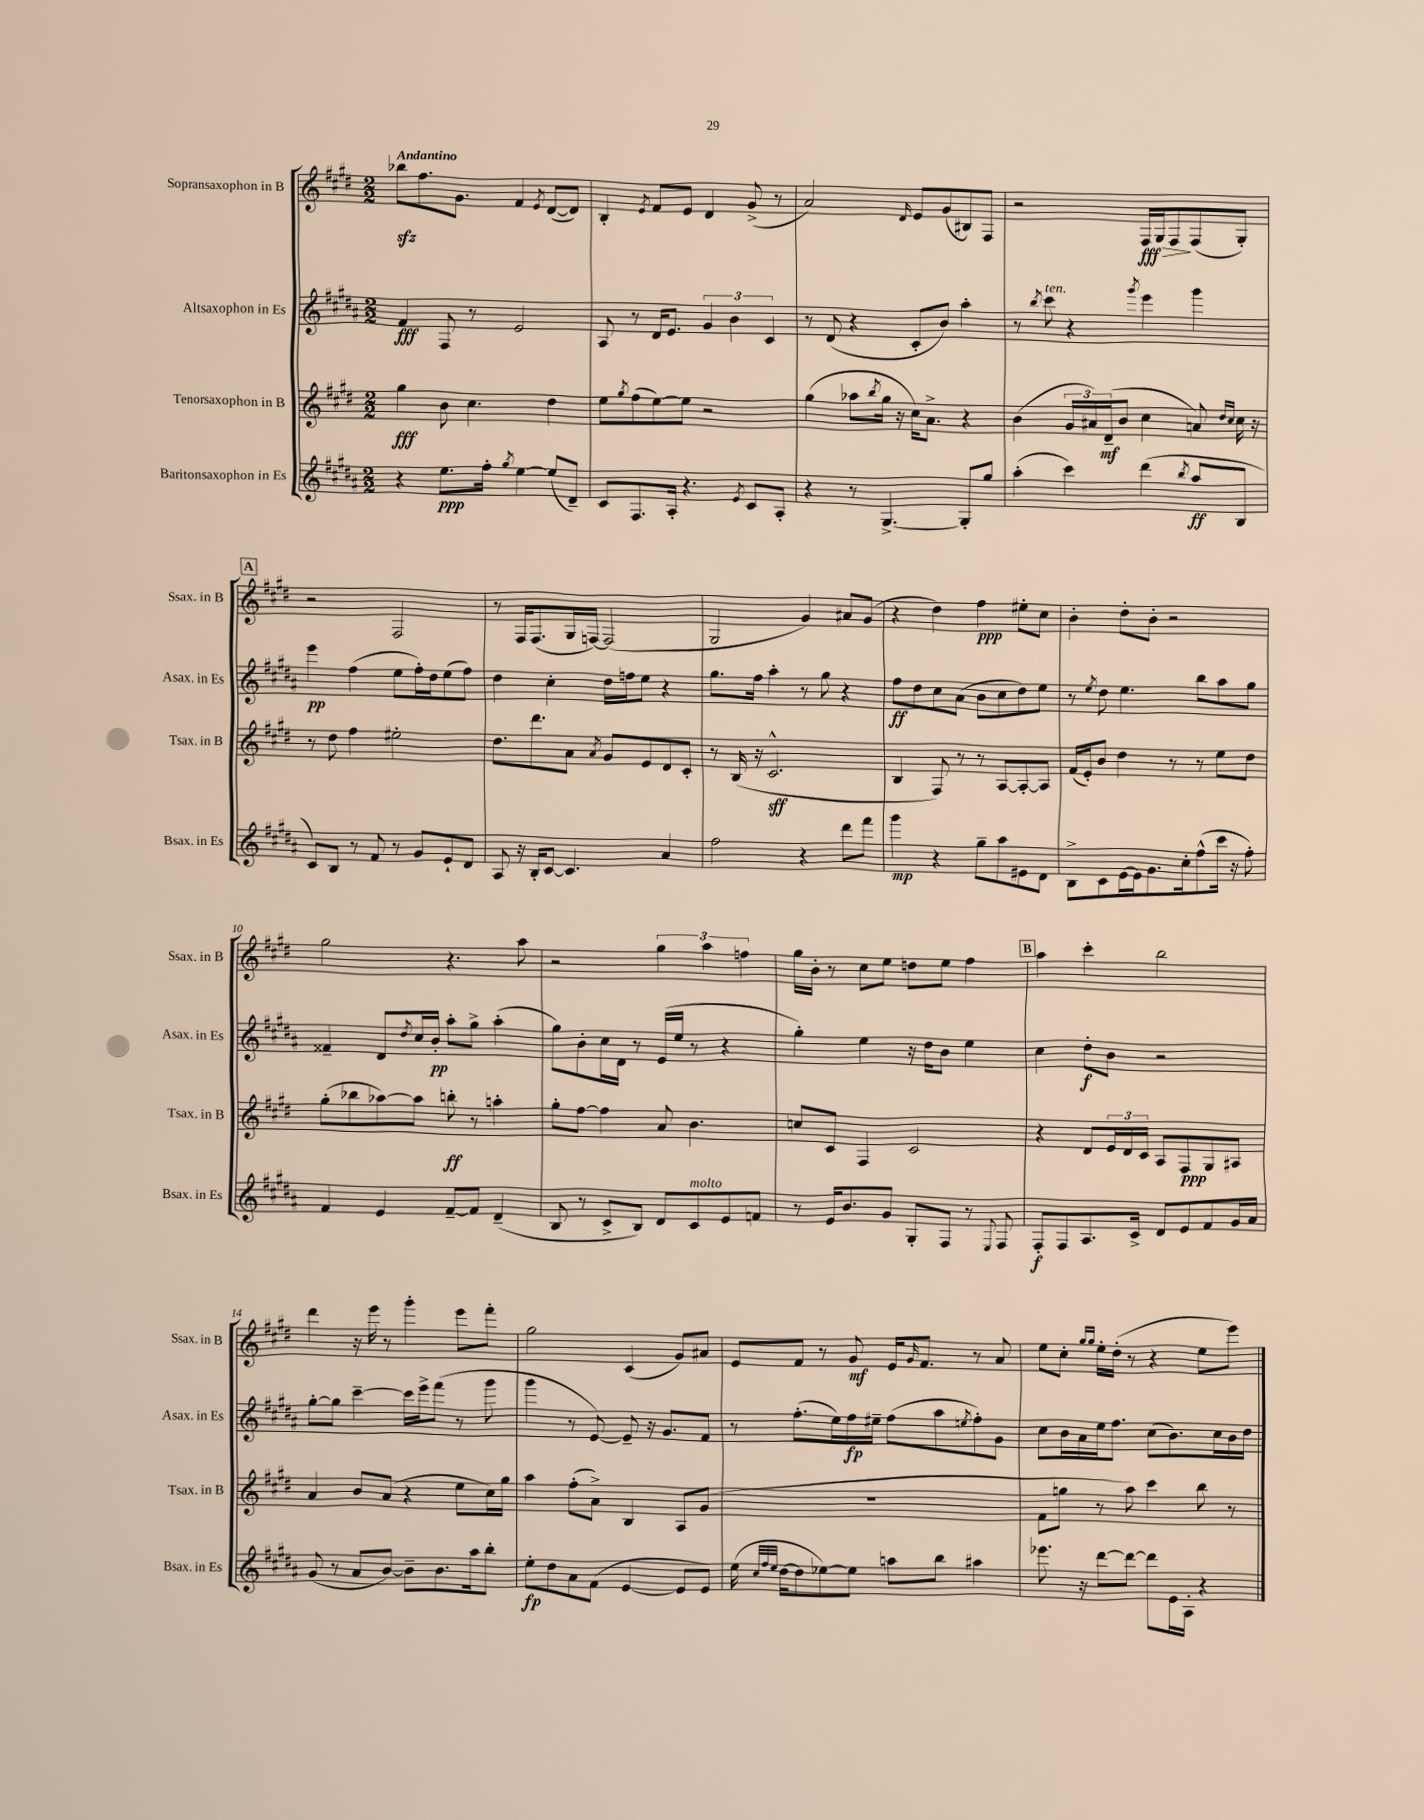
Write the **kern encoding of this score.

**kern	**dynam	**kern	**dynam	**kern	**dynam	**kern	**dynam
*part4	*part4	*part3	*part3	*part2	*part2	*part1	*part1
*staff4	*staff4	*staff3	*staff3	*staff2	*staff2	*staff1	*staff1
*I"Baritonsaxophon in Es	*	*I"Tenorsaxophon in B	*	*I"Altsaxophon in Es	*	*I"Sopransaxophon in B	*
*I'Bsax. in Es	*	*I'Tsax. in B	*	*I'Asax. in Es	*	*I'Ssax. in B	*
*clefG2	*	*clefG2	*	*clefG2	*	*clefG2	*
*k[f#c#g#d#a#]	*	*k[f#c#g#d#]	*	*k[f#c#g#d#a#]	*	*k[f#c#g#d#]	*
*M2/2	*	*M2/2	*	*M2/2	*	*M2/2	*
=1	=1	=1	=1	=1	=1	=1	=1
!	!	!	!	!	!	!LO:TX:a:B:t=Andantino	!
4r	.	4gg#\	fff	4f#/	fff	8bb-Xzz\L	.
.	.	.	.	.	.	8.ff#\	.
8.ee\L	ppp	8b\	.	8F#/	.	.	.
.	.	.	.	.	.	8.g#\J	.
.	.	4.cc#\	.	8r	.	.	.
16ff#'\Jk	.	.	.	.	.	.	.
8qgg#/	.	.	.	.	.	.	.
[4ee\	.	.	.	2e/	.	4f#/	.
.	.	.	.	.	.	8qe/	.
(8ee/L]	.	4dd#\	.	.	.	([8d#/L	.
8d#~/J)	.	.	.	.	.	8d#/J])	.
=2	=2	=2	=2	=2	=2	=2	=2
8c#/L	.	8ee\L	.	8A#/	.	4B'/	.
.	.	8qgg#/	.	.	.	.	.
8.F#/	.	(8ff#\	.	8r	.	.	.
.	.	.	.	.	.	8qe/	.
.	.	[8ee\)	.	16d#/KL	.	8f#/L	.
16A#'/Jk	.	.	.	8.e/J	.	.	.
4.r	.	8ee\J]	.	.	.	8e/J	.
.	.	2r	.	6g#/	.	4d#/	.
.	.	.	.	6b\	.	.	.
8qe/	.	.	.	.	.	.	.
8c#/L	.	.	.	.	.	(8g#^/	.
.	.	.	.	6c#/	.	.	.
8A#'/J	.	.	.	.	.	8r	.
=3	=3	=3	=3	=3	=3	=3	=3
4r	.	(4gg#\	.	8r	.	2a/)	.
.	.	.	.	(8d#/	.	.	.
8r	.	8aa-X\L	.	4r	.	.	.
.	.	8qbb/	.	.	.	.	.
[4.G#^/	.	16gg#\Jk	.	.	.	.	.
.	.	16r	.	.	.	.	.
.	.	.	.	.	.	16qqd#/	.
.	.	16cc#\KL)	.	8c#'/L	.	8e/L	.
.	.	8.a^\J	.	.	.	.	.
.	.	.	.	8b/J)	.	(8g#/	.
8G#'/L]	.	4r	.	4aa#'\	.	8B#X/)	.
8gg#/J	.	.	.	.	.	8F#/J	.
=4	=4	=4	=4	=4	=4	=4	=4
(4aa#'\	.	(4b\	.	8r	.	2r	.
.	.	.	.	8qbb/	.	.	.
!	!	!	!	!LO:TX:a:i:t=ten.	!	!	!
.	.	.	.	8ccc#\	.	.	.
4ccc#\)	.	24g#/LL	.	4r	.	.	.
.	.	24a#X/)	.	.	.	.	.
.	.	(24d#~/J	mf	.	.	.	.
.	.	8b/J	.	.	.	.	.
.	.	.	.	8qggg#/	.	.	.
!	!	!	!	!	!	!	!LO:HP:b
(4ddd#\	.	4cc#\	.	4eee\	.	16F#/LL	> fff
.	.	.	.	.	.	16G#/J	.
.	.	.	.	.	.	8F#/	.
8qbb/	.	.	.	.	.	.	.
8aa#/L	ff	8an/)	.	4ggg#\	.	(8F#/	]
.	.	16qqdd#/LL	.	.	.	.	.
.	.	16qqcc#/JJ	.	.	.	.	.
8B/J	.	16cc#\	.	.	.	8G#'/J)	.
.	.	16r	.	.	.	.	.
!!LO:LB:g=z
!!LO:REH:place=s1:t=A
=5	=5	=5	=5	=5	=5	=5	=5
8c#/L)	.	8r	.	4eee\	pp	2r	.
8B/J	.	8dd#\	.	.	.	.	.
8r	.	4ff#\	.	(4ff#\	.	.	.
8f#/	.	.	.	.	.	.	.
8r	.	2ee#X'\	.	8ee\L	.	2F#/	.
8g#/L	.	.	.	16ff#'\L)	.	.	.
.	.	.	.	16dd#\J	.	.	.
8e`/	.	.	.	(8ee\	.	.	.
8d#/J	.	.	.	8ff#\J)	.	.	.
=6	=6	=6	=6	=6	=6	=6	=6
8A#/	.	8.dd#\L	.	4dd#\	.	8r	.
16r	.	.	.	.	.	16F#/KL	.
16B'/KL	.	8.ddd#\	.	.	.	(8.F#/	.
[8c#/J	.	.	.	4cc#'\	.	.	.
4.c#/]	.	8a\J	.	.	.	16G#/L	.
.	.	.	.	.	.	[16Fn/JJ)	.
.	.	8qa/	.	.	.	.	.
.	.	8g#/L	.	16dd#\LL	.	(2F/]	.
.	.	.	.	16ffn\J	.	.	.
.	.	8e/	.	8ee\J	.	.	.
4a#/	.	8d#/	.	4r	.	.	.
.	.	8c#'/J	.	.	.	.	.
=7	=7	=7	=7	=7	=7	=7	=7
2ff#\	.	8r	.	8.gg#\L	.	2G#/	.
.	.	(16B/	.	.	.	.	.
.	.	16r	.	16ff#\Jk	.	.	.
.	.	2.c#^^/	sff	4aa#'\	.	.	.
4r	.	.	.	8r	.	4g#/)	.
.	.	.	.	8gg#\	.	.	.
8ddd#\L	.	.	.	4r	.	8a#X/L	.
8fff#\J	.	.	.	.	.	(8g#/J	.
=8	=8	=8	=8	=8	=8	=8	=8
4ggg#\	mp	4B/	.	8ff#\L	ff	4r	.
.	.	.	.	8dd#\	.	.	.
4r	.	8F#/)	.	8cc#\	.	4dd#\)	.
.	.	8r	.	(8a#\J	.	.	.
8gg#~\L	.	8r	.	8b\L	.	4ff#\	ppp
8aa#\	.	[8A/L	.	8cc#\	.	.	.
8e#X\	.	8A'/_	.	8dd#\)	.	8ee#X'\L	.
8d#\J	.	8A/J]	.	8ee\J	.	8cc#\J	.
=9	=9	=9	=9	=9	=9	=9	=9
8B^\L	.	(16f#/LL	.	8r	.	4b'\	.
.	.	16e'/J)	.	.	.	.	.
.	.	.	.	8qee/	.	.	.
8c#\	.	8b/J	.	8dd#\	.	.	.
[16e\L	.	4dd#\	.	4.ee\	.	8dd#'\L	.
16e\J]	.	.	.	.	.	.	.
8.g#\	.	.	.	.	.	8b'\J	.
.	.	8r	.	.	.	2r	.
16cc#'\k	.	.	.	.	.	.	.
(8ff#^^\	.	8r	.	8bb\L	.	.	.
16ccc#\Jk	.	8ee\L	.	8aa#\	.	.	.
16r	.	.	.	.	.	.	.
8ff#'\)	.	8dd#\J	.	8gg#\J	.	.	.
!!LO:LB:g=z
=10	=10	=10	=10	=10	=10	=10	=10
4f#/	.	(8gg#'\L	.	4f##X~/	.	2gg#\	.
.	.	8bb-X\	.	.	.	.	.
4e/	.	[8aa-X\)	.	8d#/L	.	.	.
.	.	.	.	8qdd#/	.	.	.
.	.	8aa-\J]	.	16cc#/L	.	.	.
.	.	.	.	16b'/JJ	pp	.	.
[8f#~/L	.	8bbn'\	ff	8aa#'\L	.	4.r	.
8f#/J]	.	8r	.	8gg#^\J	.	.	.
(4d#~/	.	4aan'\	.	(4aa#'\	.	.	.
.	.	.	.	.	.	8aa\	.
=11	=11	=11	=11	=11	=11	=11	=11
8B/	.	8gg#'\L	.	8gg#\L)	.	2r	.
8r	.	[8ff#\J	.	8b'\	.	.	.
8c#^/L	.	4ff#\]	.	16cc#\L	.	.	.
.	.	.	.	16d#\JJ	.	.	.
8B/J)	.	.	.	8r	.	.	.
8d#/L	.	8a/	.	(16e/LL	.	6gg#\	.
.	.	.	.	16ee/JJ	.	.	.
!LO:TX:a:i:t=molto	!	!	!	!	!	!	!
8c#/	.	4.b\	.	8r	.	.	.
.	.	.	.	.	.	6aa\	.
8e/	.	.	.	4r	.	.	.
.	.	.	.	.	.	6ffn\	.
8fn/J	.	.	.	.	.	.	.
=12	=12	=12	=12	=12	=12	=12	=12
8r	.	8ccn/L	.	4gg#'\)	.	16gg#\LL	.
.	.	.	.	.	.	16b'\JJ	.
16e/KL	.	8c#/J	.	.	.	8r	.
8.b/	.	.	.	.	.	.	.
.	.	4F#/	.	4ee\	.	8cc#\L	.
8g#/J	.	.	.	.	.	8ee\J	.
8G#'/L	.	2c#/	.	16r	.	8ddn\L	.
.	.	.	.	16dd#\KL	.	.	.
8F#/J	.	.	.	8b\J	.	8ee\J	.
8r	.	.	.	4ee\	.	4ff#\	.
8qqE/	.	.	.	.	.	.	.
8F#/	.	.	.	.	.	.	.
!!LO:REH:place=s1:t=B
=13	=13	=13	=13	=13	=13	=13	=13
8F#'/L	f	4r	.	4cc#\	.	4aa\	.
8F#/	.	.	.	.	.	.	.
8.A#/	.	8d#/L	.	8dd#'\L	f	4ccc#'\	.
.	.	24e/L	.	8b\J	.	.	.
.	.	24d#/	.	.	.	.	.
16c#^/Jk	.	.	.	.	.	.	.
.	.	24c#/JJ	.	.	.	.	.
8d#/L	.	8A/L	.	2r	.	2bb\	.
8e/	.	8F#/	ppp	.	.	.	.
8f#/	.	8G#/	.	.	.	.	.
16g#/L	.	8A#X/J	.	.	.	.	.
16a#/JJ	.	.	.	.	.	.	.
!!LO:LB:g=z
=14	=14	=14	=14	=14	=14	=14	=14
(8g#/	.	4a/	.	[8gg#'\L	.	4ddd#\	.
8r	.	.	.	8gg#\J]	.	.	.
8a#/L	.	8b/L	.	[4ccc#~\	.	16r	.
.	.	.	.	.	.	16eee\	.
[8b/J)	.	(8a/J	.	.	.	8r	.
8b~\L]	.	4r	.	16ccc#\LL]	.	4ggg#'\	.
.	.	.	.	16eee^\J	.	.	.
8.b\	.	.	.	(8fff#\J	.	.	.
.	.	8ee\L	.	8r	.	8eee\L	.
16aa#\k	.	.	.	.	.	.	.
8bb'\J	.	16cc#\L)	.	8ggg#\	.	8fff#'\J	.
.	.	16gg#\JJ	.	.	.	.	.
=15	=15	=15	=15	=15	=15	=15	=15
8ee'\L	fp	4aa\	.	4ggg#\	.	2gg#\	.
8dd#\	.	.	.	.	.	.	.
8a#\	.	(8ff#'\L	.	8r	.	.	.
(8f#\J	.	8a^\J)	.	[8e/)	.	.	.
[4e/	.	4B/	.	8e~/]	.	(4c#/	.
.	.	.	.	16r	.	.	.
.	.	.	.	8.g#/L	.	.	.
8e/L]	.	8A/L	.	.	.	8g#/L)	.
8e/J)	.	(8g#/J	.	8f#/J	.	8a#X/J	.
=16	=16	=16	=16	=16	=16	=16	=16
(16ee\	.	1r	.	8r	.	8e/L	.
32qqcc#/LLL	.	.	.	.	.	.	.
32qqff#/	.	.	.	.	.	.	.
32qqee/JJJ	.	.	.	.	.	.	.
[16dd#\KL	.	.	.	.	.	.	.
8dd#\]	.	.	.	(8.ff#'\L	.	8f#/J	.
[8ee-X\)	.	.	.	.	.	8r	.
.	.	.	.	16ee\L)	.	.	.
8ee-\J]	.	.	.	16ff#\	fp	8g#/	mf
.	.	.	.	16ee#X~\JJ	.	.	.
8aan\L	.	.	.	(8ff#\L	.	16e/KL	.
.	.	.	.	.	.	16qqg#/	.
.	.	.	.	.	.	8.f#/J	.
8bb\J	.	.	.	8aa#\	.	.	.
.	.	.	.	8qeen/	.	.	.
4aa#X\	.	.	.	8ff#'\)	.	8r	.
.	.	.	.	8g#\J	.	8a/	.
=17	=17	=17	=17	=17	=17	=17	=17
8.eee-X\	.	8f#\L	.	8cc#\L	.	8ee\L	.
.	.	8ggn\J	.	16b\L	.	8cc#'\J	.
16r	.	.	.	16a#\	.	.	.
.	.	.	.	.	.	16qqgg#/LL	.
.	.	.	.	.	.	16qqgg#/JJ	.
[8ddd#\L	.	8r	.	16ee\J	.	16ee'\LL	.
.	.	.	.	8.ff#\J	.	(16dd#'\JJ	.
8ddd#\J_	.	8aa\)	.	.	.	8r	.
8ddd#\L]	.	4ccc#\	.	(8cc#\L	.	4r	.
16e\L	.	.	.	8.b\)	.	.	.
16A#'\JJ	.	.	.	.	.	.	.
4r	.	8bb\	.	.	.	8ee\L	.
.	.	.	.	16cc#\L	.	.	.
.	.	8r	.	16b\	.	8eee\J)	.
.	.	.	.	16dd#\JJ	.	.	.
==	==	==	==	==	==	==	==
*-	*-	*-	*-	*-	*-	*-	*-
